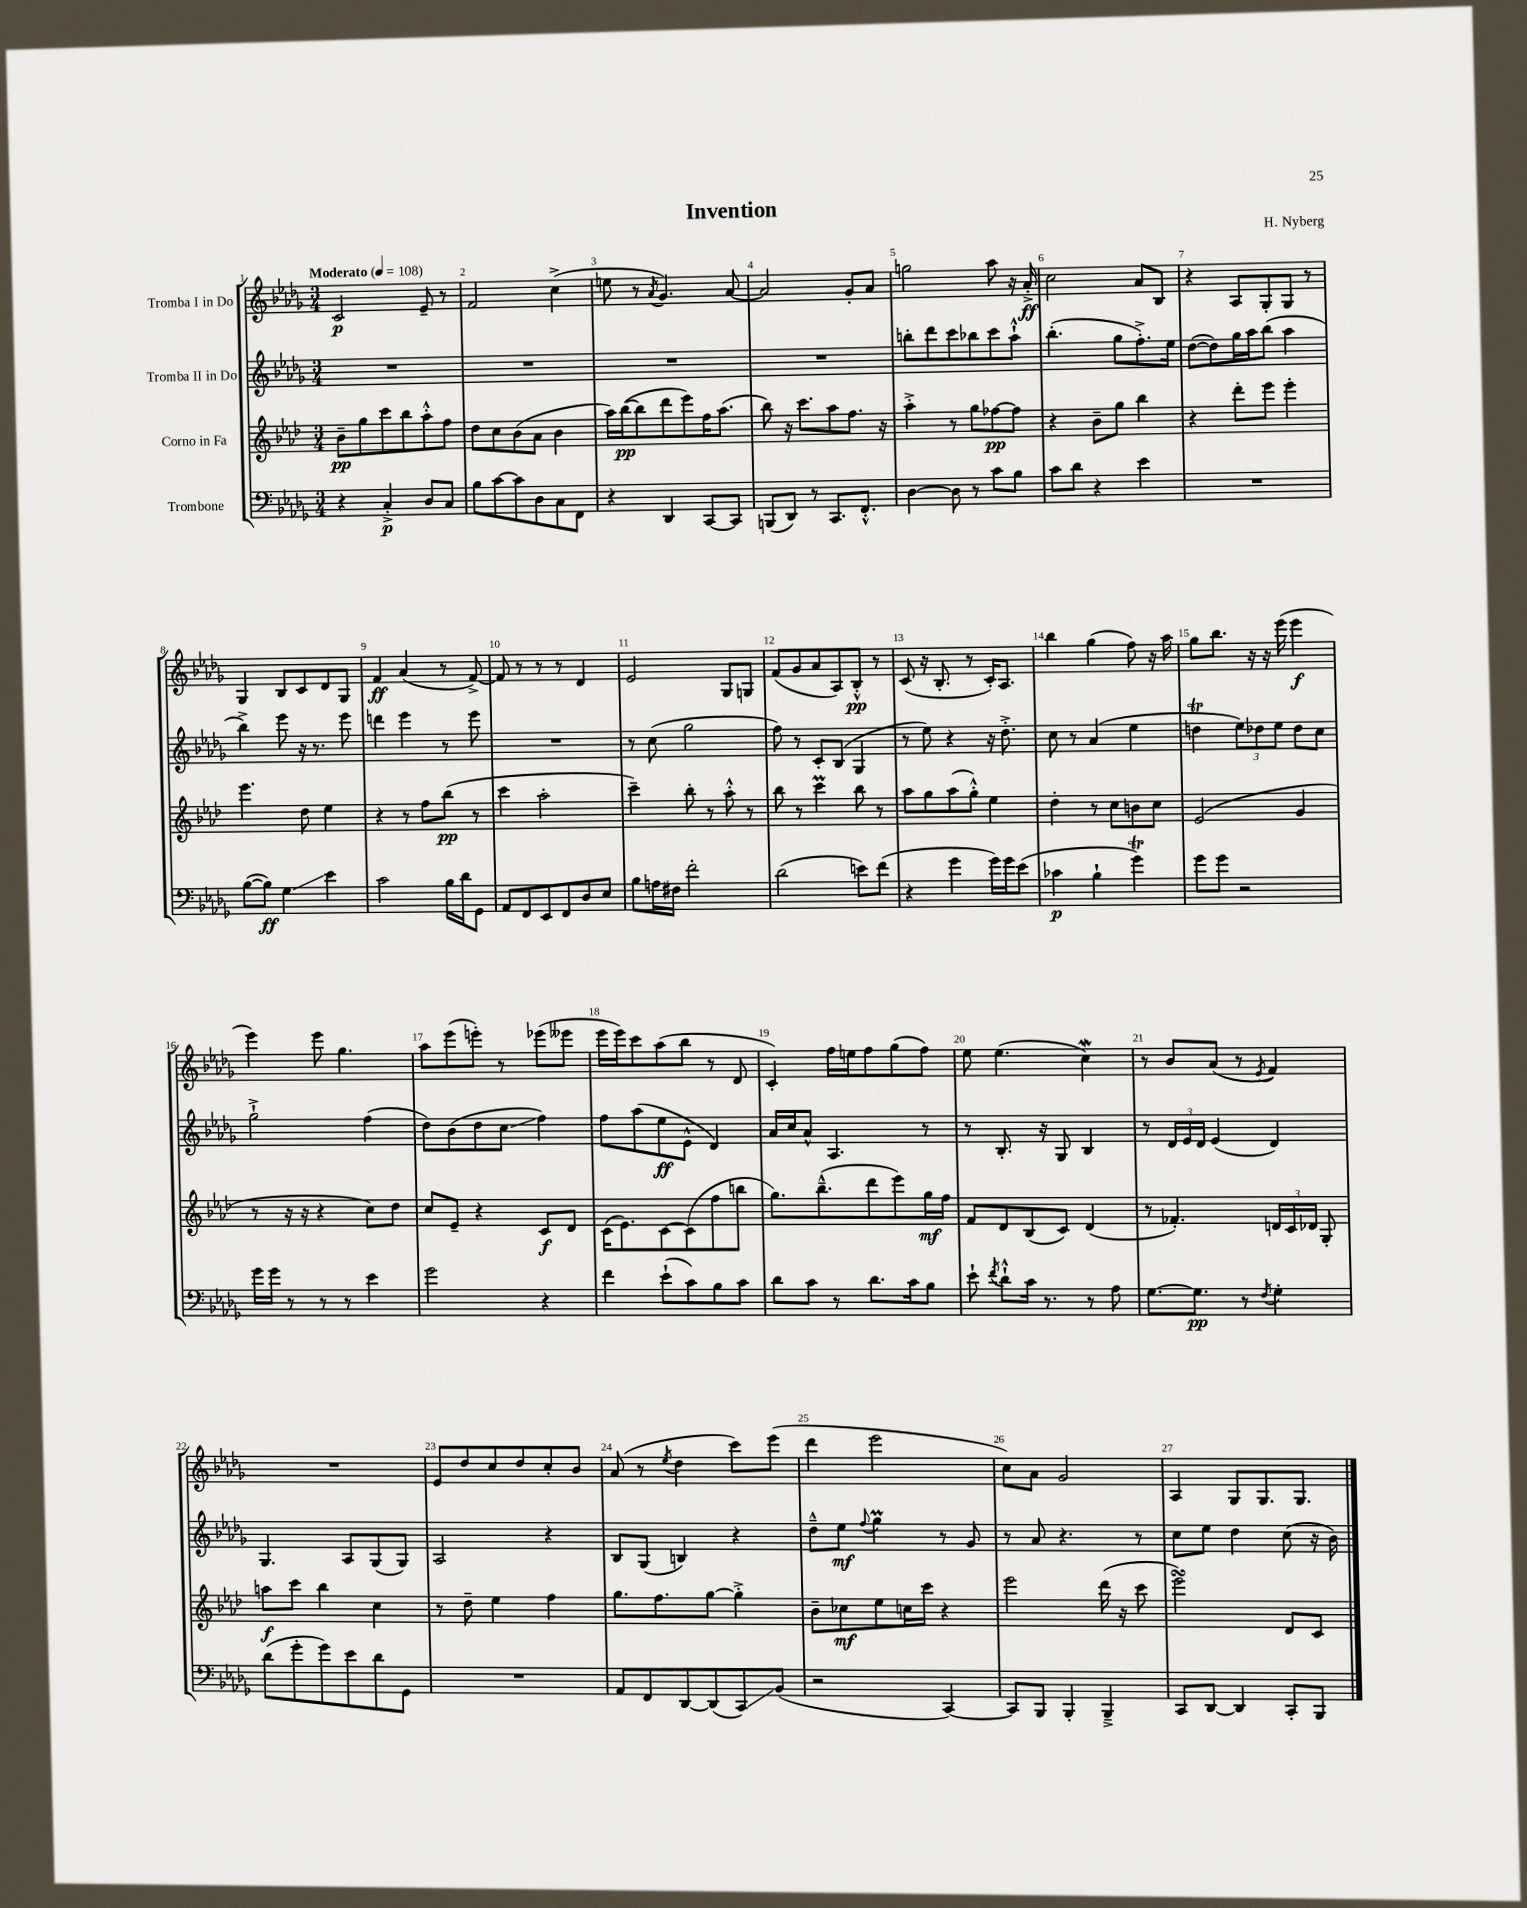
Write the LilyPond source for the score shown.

\header { title = "Invention" composer = "H. Nyberg" }
<<
\new StaffGroup <<
\new Staff = "s0" \with { instrumentName = "Tromba I in Do" } {
    \clef treble \key des \major \numericTimeSignature \time 3/4 \tempo "Moderato" 4 = 108
    \autoBeamOff c'2\p ees'8-- r8 |
    f'2 c''4->( |
    e''8 r8 \acciaccatura { aes'8 } ges'4.) aes'8~ |
    aes'2 ges'8[-. aes'8] |
    g''2 aes''8 r16 aes'16-.->\ff |
    c''2 aes'8[ bes8] |
    r4 aes8[ ges8-. ges8] r8 |
    ges4 bes8[ c'8 des'8 ges8] |
    f'4\ff aes'4( r8 f'8~->) |
    f'8 r8 r8 r8 des'4 |
    ees'2 ges8[ g8] |
    f'8[( ges'8 aes'8 aes8) bes8]-.-^\pp r8 |
    c'8( r16 bes8.-. r8 c'16[-.) aes8.] |
    bes''4 ges''4( f''8) r16 aes''16 |
    ges''8[ bes''8.] r16 r16 ees'''16( ees'''4\f |
    ees'''4) ees'''8 ges''4. |
    aes''8[ ees'''8( e'''8]-.) r8 ees'''8[( eeses'''8] |
    ees'''16[ ees'''16) c'''8 aes''8( bes''8] r8 des'8 |
    c'4-.) f''16[ e''16 f''8 ges''8( f''8]) |
    ees''8 ees''4.( c''4\mordent) |
    r8 bes'8[ aes'8]( r8 \acciaccatura { ees'8 } f'4) |
    R2. |
    ees'8[ des''8 c''8 des''8 c''8-. bes'8] |
    aes'8( r8 \acciaccatura { ees''8 } des''4 c'''8[) ees'''8]( |
    des'''4 ees'''2 |
    c''8[) aes'8] ges'2 |
    aes4 ges8[ ges8. ges8.] \bar "|." |
}
\new Staff = "s1" \with { instrumentName = "Tromba II in Do" } {
    \clef treble \key des \major \numericTimeSignature \time 3/4
    \autoBeamOff R2. |
    R2. |
    R2. |
    R2. |
    b''8[-. des'''8 c'''8 bes''8 c'''8 aes''8]-!-^ |
    bes''4.-.( ges''8[ f''8.-.->) ees''16] |
    des''8[~( des''8) ges''16 aes''16 bes''8]( aes''4 |
    bes''4->) ees'''8 r16 r8. ees'''8 |
    d'''4 ees'''4 r8 ees'''8 |
    R2. |
    r8 c''8( ges''2 |
    f''8) r8 c'8[-. bes8]( ges4 |
    r8 ees''8) r4 r16 des''8.-.-> |
    c''8 r8 aes'4( ees''4 |
    d''4\trill \tuplet 3/2 { ees''8[) des''8 ees''8] } des''8[ c''8] |
    ges''2-!-> f''4( |
    des''8[) bes'8( des''8 c''8]\glissando f''4) |
    f''8[ aes''8( ees''8\ff ees'8]-^ des'4) |
    aes'16[ c''16 aes'8]-^ aes4. r8 |
    r8 bes8.-. r16 ges8 bes4 |
    r8 \tuplet 3/2 { des'16[ ees'16 des'16] } ees'4( des'4) |
    ges4. aes8[ ges8( ges8]) |
    aes2 r4 |
    bes8[ ges8]( b4) r4 |
    des''8[---^ ees''8]\mf \appoggiatura { f''8 } ges''4\prall r8 ges'8 |
    r8 aes'8 r4. r8 |
    c''8[ ees''8] des''4 c''8( r16 bes'16) \bar "|." |
}
\new Staff = "s2" \with { instrumentName = "Corno in Fa" } {
    \clef treble \key aes \major \numericTimeSignature \time 3/4
    \autoBeamOff bes'8[--\pp g''8 c'''8 bes''8 aes''8-.-^ f''8] |
    des''8[ c''8 bes'8( aes'8] bes'4 |
    aes''16[) bes''16~\pp( bes''8 des'''8 ees'''8) f''16 aes''8.]( |
    bes''8) r16 c'''8.[ aes''8 f''8.] r16 |
    aes''4-.-> r8 g''8[ fes''8~\pp fes''8] |
    r4 bes'8[-- g''8] bes''4 |
    r4 des'''8[-. ees'''8] ees'''4-. |
    ees'''4. des''8 ees''4 |
    r4 r8 f''8[ bes''8]\pp( r8 |
    c'''4 aes''2-. |
    c'''4--) bes''8-. r8 aes''8-.-^ r8 |
    bes''8 r8 c'''4\prall bes''8 r8 |
    aes''8[ g''8 aes''8( g''8]-.-^) ees''4 |
    des''4-. r8 c''8[ b'8 c''8] |
    ees'2( g'4 |
    r8 r16 r16 r4 c''8[) des''8] |
    c''8[ ees'8]-- r4 c'8[\f des'8] |
    c'16[( ees'8.) c'8~ c'8( f''8 b''8] |
    g''8.[) bes''8.---^( des'''8 ees'''8) g''16\mf f''16] |
    f'8[ des'8 bes8( c'8]) des'4( |
    r8 fes'4.-.) \tuplet 3/2 { d'16[ c'16 des'16] } g8-. |
    a''8[\f c'''8] bes''4 c''4 |
    r8 des''8-- ees''4 f''4 |
    g''8.[ f''8. g''8]~ g''4-.-> |
    bes'8[-- ces''8\mf ees''8 c''16 c'''16] r4 |
    ees'''2 des'''16( r16 c'''8 |
    ees'''2\turn) des'8[ c'8] \bar "|." |
}
\new Staff = "s3" \with { instrumentName = "Trombone" } {
    \clef bass \key des \major \numericTimeSignature \time 3/4
    \autoBeamOff r4 c4-.->\p des8[ c8] |
    bes8[ c'8~ c'8 des8 c8 f,8] |
    r4 des,4 c,8[~ c,8] |
    b,,8[( des,8]) r8 c,8.[ f,8.]-.-^ |
    des4~ des8 r8 c'8[ bes8] |
    c'8[ des'8] r4 ees'4 |
    R2. |
    bes8[~( bes8]\ff) ges4\glissando ees'4 |
    c'2 bes16[ des'16 ges,8] |
    aes,8[ f,8 ees,8 f,8 des8 ees8] |
    bes8[ a16 fis16] f'2-. |
    des'2( e'8[) f'8]( |
    r4 ges'4 ges'16[) ges'16 ees'8]( |
    ces'4\p bes4-! ges'4\trill) |
    ges'8[ ges'8] r2 |
    ges'16[ ges'16] r8 r8 r8 ees'4 |
    ges'2 r4 |
    f'4 ees'8[-!( c'8) bes8 c'8] |
    des'8[ c'8] r8 des'8.[ c'16 bes8] |
    ees'8-! \acciaccatura { f'8 } des'8[-!-^ c'16] r8. r8 aes8 |
    ges8.[~ ges8.]\pp r8 \acciaccatura { f8 } ges4-. |
    des'8[( ges'8-. ges'8) ees'8 des'8 ges,8] |
    R2. |
    aes,8[ f,8 des,8~ des,8( c,8\glissando) bes,8]( |
    r2 c,4~) |
    c,8[ bes,,8] bes,,4-. bes,,4---> |
    c,8[ des,8]~ des,4 c,8[-. bes,,8] \bar "|." |
}
>>
>>
\layout { \context { \Score \override BarNumber.break-visibility = ##(#f #t #t) barNumberVisibility = #all-bar-numbers-visible } }
